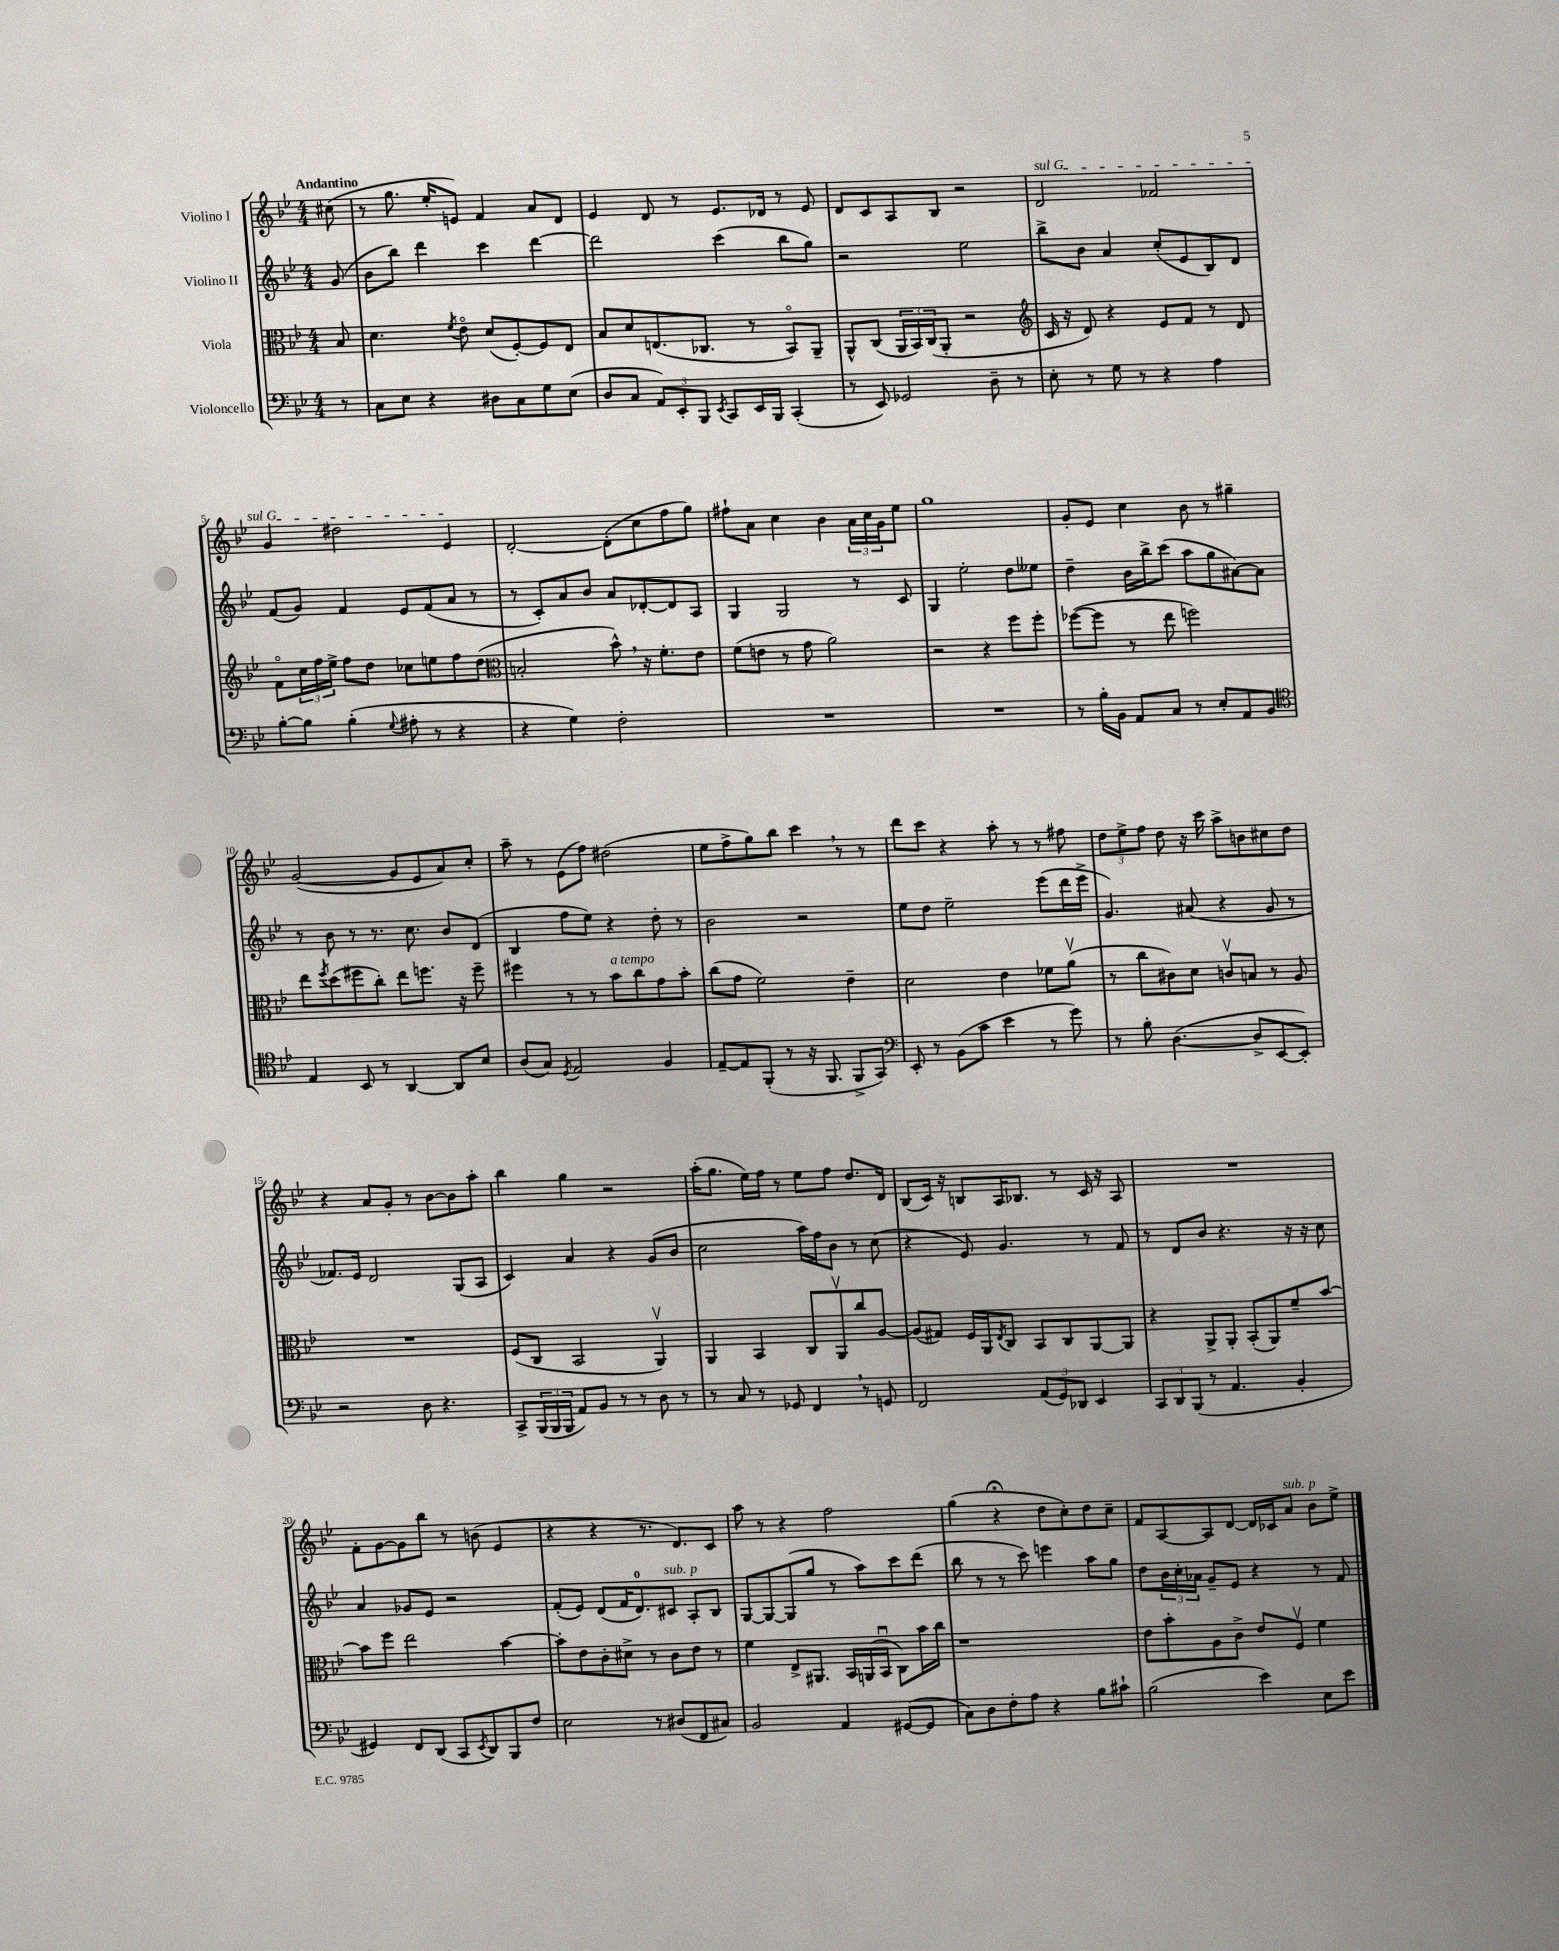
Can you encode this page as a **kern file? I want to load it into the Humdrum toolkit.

**kern	**kern	**kern	**kern
*staff4	*staff3	*staff2	*staff1
*clefF4	*clefC3	*clefG2	*clefG2
*k[b-e-]	*k[b-e-]	*k[b-e-]	*k[b-e-]
*M4/4	*M4/4	*M4/4	*M4/4
8r	8B-	(8g	(8cc#
=	=	=	=
8C	4.d	8b-	8r
8E-	.	8bb-)	8.gg
4r	.	4ddd	.
.	.	.	16ee-'
.	8qf	.	.
.	8e-o	.	8e)
8D#	(8d	4ccc	4f
8C	[8F')	.	.
8G	8F]	[4ddd	8a
(8E-	8E-	.	8d
=	=	=	=
8D	8B-	2ddd]	4e-
8C	8d	.	.
12AA)	(8.E	.	8d
12EE-'	.	.	.
.	.	.	8r
12BBB-	.	.	.
.	8.C-	.	.
8qEE-	.	.	.
8CC	.	(4ccc	8.e-
16EE-	8r	.	.
16BBB-	.	.	16d-
(4CC'	8BB-o)	8bb-	8r
.	8AA~	8gg)	8e-
=	=	=	=
8r	8AA^^	2r	8d
8EE-)	(8C	.	8c
2GG-	24AA	.	8A
.	24BB-)	.	.
.	(24C	.	.
.	8AA'	.	8B-
.	2r	2ee-	2r
8D~	.	.	.
8r	.	.	.
=	=	=	=
*	*clefG2	*	*
8E-'	16c	8bb-^	2d
.	16r	.	.
8r	8d)	8b-	.
8G	4r	4a	.
8r	.	.	.
4r	8e-	(8cc'	2f-
.	8f	8e-	.
4A	8r	8B-)	.
.	8d	8d	.
=	=	=	=
[8B-'	8fo	(8f	4g
8B-]	24cc	8g)	.
.	24ff	.	.
.	24ee-^	.	.
(4B-'	8ff	4f	2dd#
.	8dd	.	.
8qqG	.	.	.
8A#'	8cc-	8e-	.
8r	8ee	(8f	.
4r	8ff	8a	4e-
.	(8dd	8r	.
=	=	=	=
*	*clefC3	*	*
4r	2B'	8r	[2d'
.	.	8c')	.
4G)	.	8a	.
.	.	8b-	.
2F'	8b-^^)	8a	(8d']
.	16r	[8d-'	8cc
.	8.f'	.	.
.	.	8d-]	8ff
.	8e-	8A	8gg)
=	=	=	=
1r	(8f	4G	8ff#`
.	8e	.	8a
.	8r	2G	4cc
.	8g	.	.
.	2a)	.	4b-
.	.	8r	24a
.	.	.	24cc
.	.	.	24g
.	.	8c	8ee-
=	=	=	=
1r	2r	4G	1gg
.	.	2ee-'	.
.	4r	.	.
.	8ff	8dd	.
.	8ff'	8ee--	.
=	=	=	=
8r	([8ff-	4dd~	8g'
16B-'	8ff-]	.	8e-
16BB-	.	.	.
8AA	8r	16b-	4cc
.	.	16bb-^	.
8C	8ee-	(8ccc	.
8r	2ff)	8aa	8b-
8E-'	.	8gg	8r
8AA	.	[8a#)	4gg#~
8BB-	.	8a#]	.
=	=	=	=
*clefC4	*	*	*
4E-	8ee-	8r	([2g
.	8qff	.	.
.	(8dd	8b-	.
8BB-	8ff#	8r	.
8r	8cc')	8.r	.
[4AA	8ee-	.	8g]
.	.	8.cc	.
.	8.ff	.	8e-
8AA]	.	8b-	8a)
.	16r	.	.
8B-	8ff~	(8d	8cc'
=	=	=	=
(8A	4ff#	4B-	8aa~
8G)	.	.	8r
8qD	.	.	.
2E-	8r	8ff	(8e-
.	8r	8ee-)	8ff)
.	8b-	4r	(2dd#
.	8cc	.	.
4F	8g	8dd'	.
.	8b-'	8r	.
=	=	=	=
[8E-~	(8cc	2b-	8ee-
8E-]	8g	.	8ff^
(8FF'	2f)	.	8gg)
8r	.	.	8bb-
16r	.	2r	4ccc
8.FF	.	.	.
8FF^	4e-~	.	8r
8GG)	.	.	8r
=	=	=	=
*clefF4	*	*	*
8EE-'	2d	8ee-	8ddd
8r	.	8dd	8ccc
(8BB-	.	2ee-~	4r
8c	.	.	.
4e-	4e-	.	8aa'
.	.	.	8r
8r	8f-	(8eee-	8r
8g)	(8av	16ddd	8ff#
.	.	16eee-^	.
=	=	=	=
8r	8r	4.g)	12dd
.	.	.	12ee-^
8B-'	8cc	.	.
.	.	.	12ff
([4.D	8c#)	.	8dd
.	8d	(8a#	16r
.	.	.	16ccc
.	8cv	4r	8aa^
8D^]	8B	.	8b
[8EE-	8r	8g	8cc#
8EE-'])	8A	8r	8dd
=	=	=	=
2r	1r	8.f-)	4r
.	.	16e-	.
.	.	2d	8a
.	.	.	8g'
8D	.	.	8r
4.r	.	.	[8b-
.	.	(8G	8b-]
.	.	8A	8aa'
=	=	=	=
8CC^	(8F	4c)	4bb-
(24BBB-	8C	.	.
24BBB-	.	.	.
24BBB-	.	.	.
8AA)	2BB-	4a	4gg
8BB-	.	.	.
8r	.	4r	2r
8r	.	.	.
8D	4AAv)	(8g	.
8r	.	8b-	.
=	=	=	=
8r	4AA	2cc	(16aa'
.	.	.	8.gg
8C	.	.	.
8r	4BB-	.	16ee-)
.	.	.	16ff
8GG-	.	.	8r
4FF	8C	16aa)	8ee-
.	.	16ff	.
.	8AAv	8b-	8ff
8r	8cc	8r	8.dd
8GG	[8A	(8cc	.
.	.	.	16d
=	=	=	=
2FF	(8A]	4r	(8B-
.	8G#)	.	16c)
.	.	.	16r
.	16F	8e-)	8B
.	16AA	.	.
.	8qE-	.	.
.	8C	4.g	16A
.	.	.	8.B-
(12AA	8BB-	.	.
12GG)	.	.	.
.	8C	.	8r
12DD-	.	.	.
4EE-	[8AA	8r	16c
.	.	.	16r
.	8AA]	8f	8A
=	=	=	=
12CC	4r	8r	1r
12DD	.	.	.
.	.	8d	.
(12BBB-	.	.	.
8r	8AA^	8b-	.
4.AA	8AA'	4.r	.
.	(8BB-'	.	.
.	8AA)	.	.
4BB-'	8f~	16r	.
.	.	16r	.
.	[8b-	8cc	.
=	=	=	=
4GG#)	8b-]	4a	8f'
.	8ff	.	[8g
8FF	2ee-	8g-	8g]
(8DD	.	8e-	8bb-
8CC	.	2r	8r
8qEE-	.	.	.
8DD)	.	.	(8b
8BBB-	[4b-	.	4e-
8F	.	.	.
=	=	=	=
2E-	8b-']	(8f'	4r
.	8e-	8e-)	.
.	8c'	(8d	4r
.	8d#^	16f	.
.	.	8.d)	.
8r	8r	.	8.r
(8D#	8c	8c#	.
.	.	.	8.d)
8FF	8e-	8A'	.
8C#)	8r	8B-	8c
=	=	=	=
2BB-	4f	[8G	8aa
.	.	8G_	8r
.	8E-^	(8G]	4r
.	8.AA#	8gg	.
4AA	.	8r	2ff
.	16BB-	.	.
.	(16AA	8aa)	.
.	16BB-u	.	.
([8GG#	8C)	8ccc	.
8GG#]	16b-	(8ddd	.
.	16cc	.	.
=	=	=	=
8C)	1r	8bb-	(4gg
8D	.	8r	.
8F'	.	8r	4r;
8A	.	8ccc)	.
4r	.	4eee	8dd
.	.	.	8cc')
8B-	.	8aa	8dd
8c#`	.	8gg	8cc~
=	=	=	=
(2B-	8e-	8dd	8f
.	8b-'	24b-	[8A
.	.	24cc'	.
.	.	24a-	.
.	8A	8g~	8A]
.	8c^	8e-	[8d
4e-)	8e-	4r	16d]
.	.	.	16c-
.	8Fv	.	8a
8E-	4f	8r	8b-
8e-	.	8f	8ee-^
==	==	==	==
*-	*-	*-	*-
